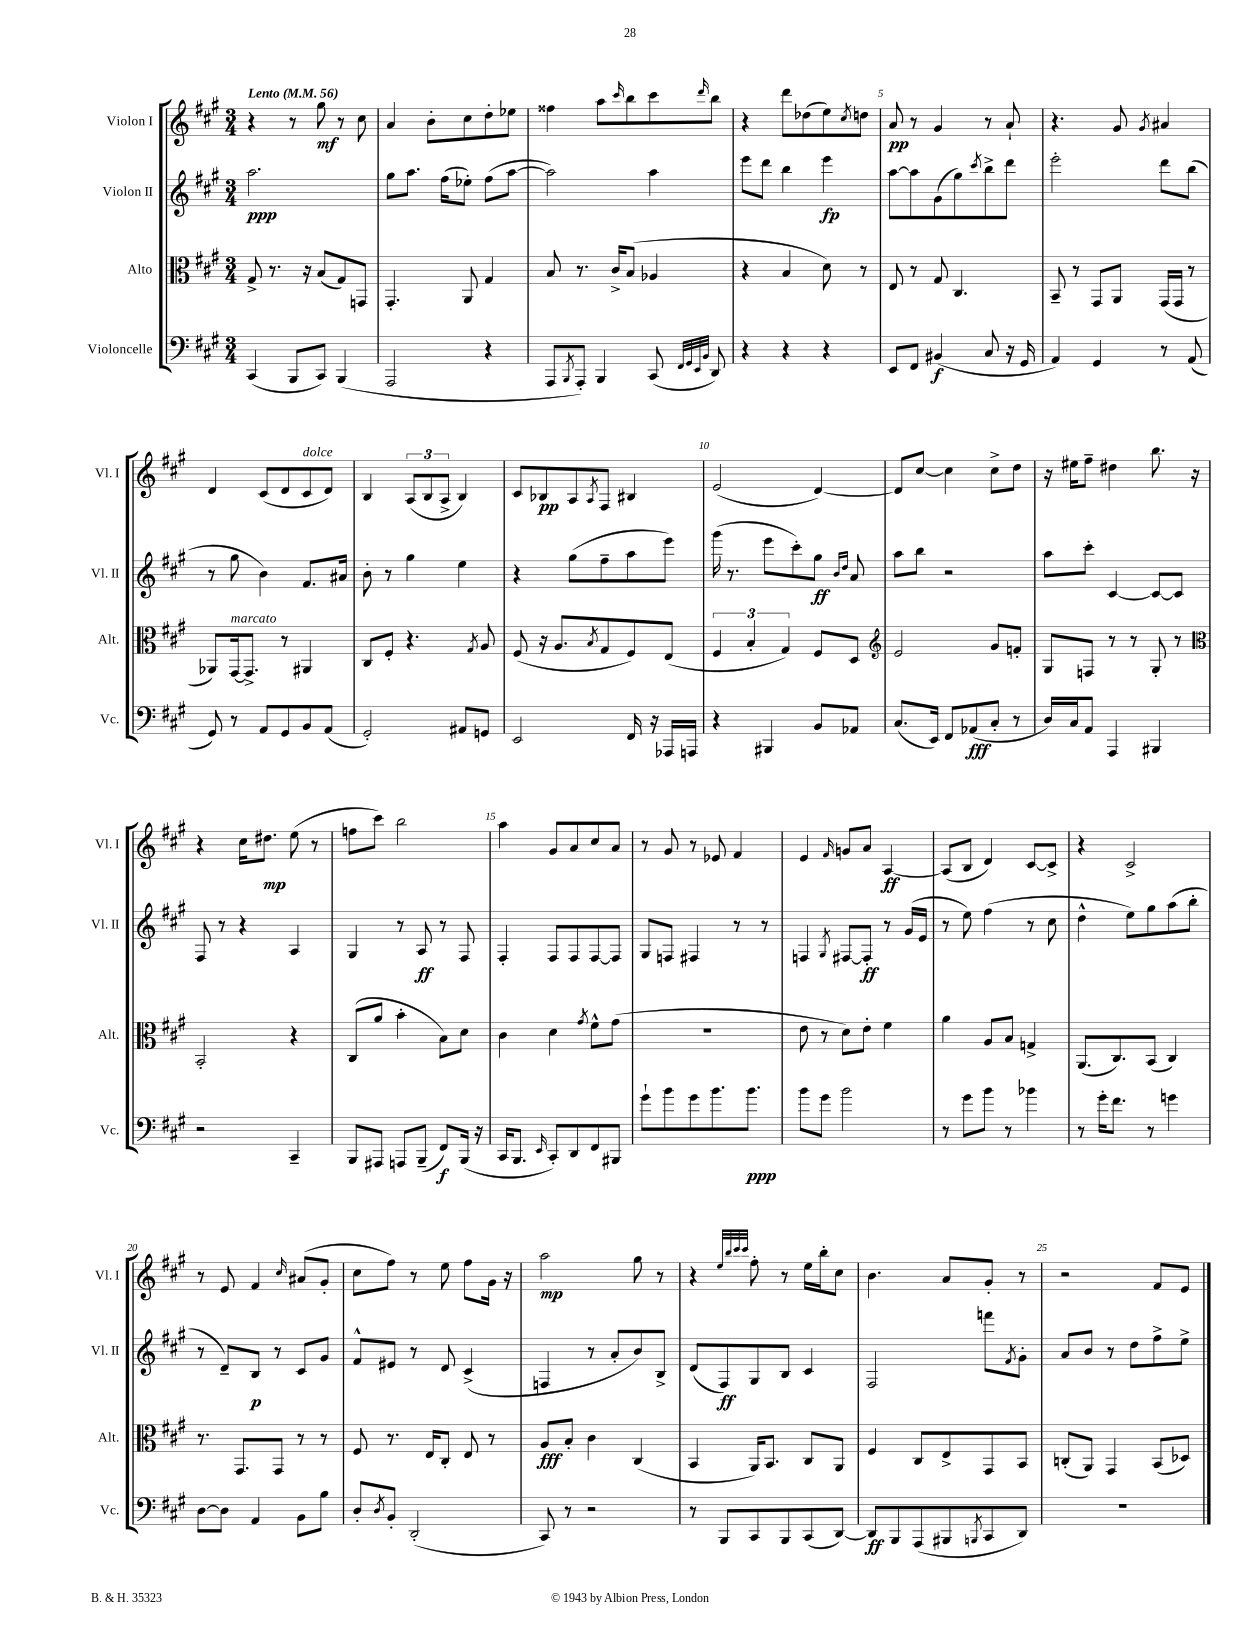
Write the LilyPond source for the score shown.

<<
\new StaffGroup <<
\new Staff = "s0" \with { instrumentName = "Violon I" shortInstrumentName = "Vl. I" } {
    \clef treble \key a \major \numericTimeSignature \time 3/4 \tempo "Lento" 4 = 56
    r4 r8 gis''8\mf r8 cis''8 |
    a'4 b'8-. cis''8 d''8-. ees''8 |
    fisis''4 a''8 \grace { cis'''16 } b''8 cis'''8 \grace { d'''16 } b''8 |
    r4 d'''8 des''8( e''8) \acciaccatura { cis''8 } d''8 |
    a'8\pp r8 gis'4 r8 a'8-! |
    r4. gis'8 \acciaccatura { gis'8 } ais'4 |
    d'4 cis'8( d'8 cis'8^\markup { \italic "dolce" } d'8) |
    b4 \tuplet 3/2 { a8( b8 a8-> } b4) |
    cis'8 bes8\pp a8 \acciaccatura { a8 } fis8 bis4 |
    e'2( d'4~) |
    d'8 cis''8~ cis''4 cis''8-> d''8 |
    r16 eis''16 fis''8-- dis''4 b''8. r16 |
    r4 cis''16 dis''8.\mp e''8( r8 |
    f''8 cis'''8) b''2 |
    a''4 gis'8 a'8 cis''8 a'8 |
    r8 gis'8 r8 ees'8 fis'4 |
    e'4 \grace { fis'16 } g'8 a'8 a4~\ff |
    a8( b8 d'4) cis'8~ cis'8-> |
    r4 cis'2-> |
    r8 e'8 fis'4 \grace { cis''16 } ais'8( gis'8-. |
    cis''8 fis''8) r8 e''8 fis''8 gis'16 r16 |
    a''2\mp gis''8 r8 |
    r4 \grace { e''32 b''32 cis'''32 cis'''32 } fis''8-. r8 e''16 b''16-. cis''8 |
    b'4. a'8 gis'8-. r8 |
    r2 fis'8 e'8 \bar "|." |
}
\new Staff = "s1" \with { instrumentName = "Violon II" shortInstrumentName = "Vl. II" } {
    \clef treble \key a \major \numericTimeSignature \time 3/4
    a''2.\ppp |
    gis''8 a''8. fis''16( ees''8-.) fis''8( a''8~ |
    a''2) a''4 |
    e'''8 d'''8 b''4 e'''4\fp |
    a''8~ a''8 gis'8( gis''8) \acciaccatura { cis'''8 } b''8-> d'''8 |
    e'''2-. d'''8 b''8( |
    r8 gis''8 b'4) fis'8. ais'16 |
    b'8-. r8 gis''4 e''4 |
    r4 gis''8( fis''8-- a''8 e'''8) |
    gis'''16( r8. e'''8 cis'''8-.) gis''8\ff \grace { b'16 d''16 } a'8 |
    a''8 b''8 r2 |
    a''8 cis'''8-. cis'4~ cis'8~ cis'8 |
    fis8 r8 r4 a4 |
    gis4 r8 a8\ff r8 fis8 |
    fis4-. fis8 fis8 fis8~ fis8 |
    gis8 f8 fis4 r8 r8 |
    f4 \acciaccatura { gis8 } fis8~ fis8-.\ff r8 gis'16( e'16 |
    r8 e''8) fis''4( r8 cis''8 |
    d''4-^ e''8) gis''8 a''8( b''8-. |
    r8 d'8--) b8\p r8 cis'8 gis'8 |
    fis'8-^ eis'8 r8 d'8 cis'4->( |
    f4 r8 a'8-. b'8) b8-> |
    d'8( fis8\ff) gis8 b8 cis'4 |
    fis2 f'''8 \acciaccatura { fis'8 } gis'8-. |
    a'8 b'8 r8 d''8 fis''8-> e''8-> \bar "|." |
}
\new Staff = "s2" \with { instrumentName = "Alto" shortInstrumentName = "Alt." } {
    \clef alto \key a \major \numericTimeSignature \time 3/4
    gis8-> r8. r16 b8( gis8) g,8 |
    gis,4.-. a,8 gis4 |
    b8 r8. cis'16-> b8( aes4 |
    r4 b4 d'8) r8 |
    e8 r8 gis8 cis4. |
    b,8-- r8 gis,8 a,8 gis,16( gis,16 r8 |
    aes,8) gis,16~^\markup { \italic "marcato" } gis,8.-> r8 ais,4 |
    cis8 fis8-. r4. \acciaccatura { gis8 } a8 |
    fis8( r16 a8. \acciaccatura { b8 } gis8 fis8) e8( |
    \tuplet 3/2 { fis4 b4-. gis4) } fis8 d8 |
    \clef treble e'2 gis'8 f'8-. |
    gis8 f8 r8 r8 gis8-. r8 |
    \clef alto b,2-. r4 |
    cis8( a'8 b'4-. b8) d'8 |
    cis'4 d'4 \acciaccatura { gis'8 } fis'8-^ gis'8( |
    R2. |
    e'8 r8 d'8) e'8-. fis'4 |
    a'4 a8 b8 g4-> |
    a,8.( cis8.) b,8( cis4) |
    r8. gis,8. gis,8 r8 r8 |
    fis8 r8. e16 cis8-. e8 r8 |
    a8\fff b8-. cis'4 cis4( |
    b,4 a,16) b,8. cis8 a,8 |
    fis4 cis8 e8-> gis,8 b,8 |
    c8-.( a,8) gis,4 b,8( des8) \bar "|." |
}
\new Staff = "s3" \with { instrumentName = "Violoncelle" shortInstrumentName = "Vc." } {
    \clef bass \key a \major \numericTimeSignature \time 3/4
    cis,4( b,,8 cis,8) b,,4( |
    a,,2 r4 |
    a,,8 \acciaccatura { b,,8 } a,,8-.) b,,4 cis,8( \grace { fis,32 gis,32 e,32 b,32 } d,8) |
    r4 r4 r4 |
    e,8 fis,8 bis,4\f( cis8 r16 gis,16 |
    a,4) gis,4 r8 a,8( |
    gis,8) r8 a,8 gis,8 b,8 a,8( |
    gis,2-.) ais,8 g,8 |
    e,2 fis,16 r16 aes,,16 a,,16 |
    r4 bis,,4 b,8 aes,8 |
    cis8.( e,16) fis,8 aes,8\fff( cis8-. r8 |
    d16) cis16 a,8 a,,4 bis,,4 |
    r2 cis,4-- |
    b,,8 ais,,8 a,,8 b,,8--( fis,8\f) b,,16( r16 |
    cis,16 b,,8. \grace { e,16 } cis,8-.) d,8 fis,8 bis,,8 |
    gis'8-! b'8 gis'8 b'8. b'8.\ppp |
    b'8 gis'8 b'2 |
    r8 gis'8 b'8 r8 bes'4 |
    r8 gis'16-. fis'8. r8 g'4 |
    d8~ d8 a,4 b,8 b8 |
    d8-. \acciaccatura { d8 } b,8-. d,2-.( |
    cis,8) r8 r2 |
    r8 b,,8 cis,8 b,,8 cis,8( d,8~) |
    d,8\ff b,,8 a,,8( bis,,8 \acciaccatura { b,,8 } cis,8 d,8) |
    R2. \bar "|." |
}
>>
>>
\layout { \context { \Score \override BarNumber.break-visibility = ##(#f #t #t) barNumberVisibility = #(every-nth-bar-number-visible 5) } }
